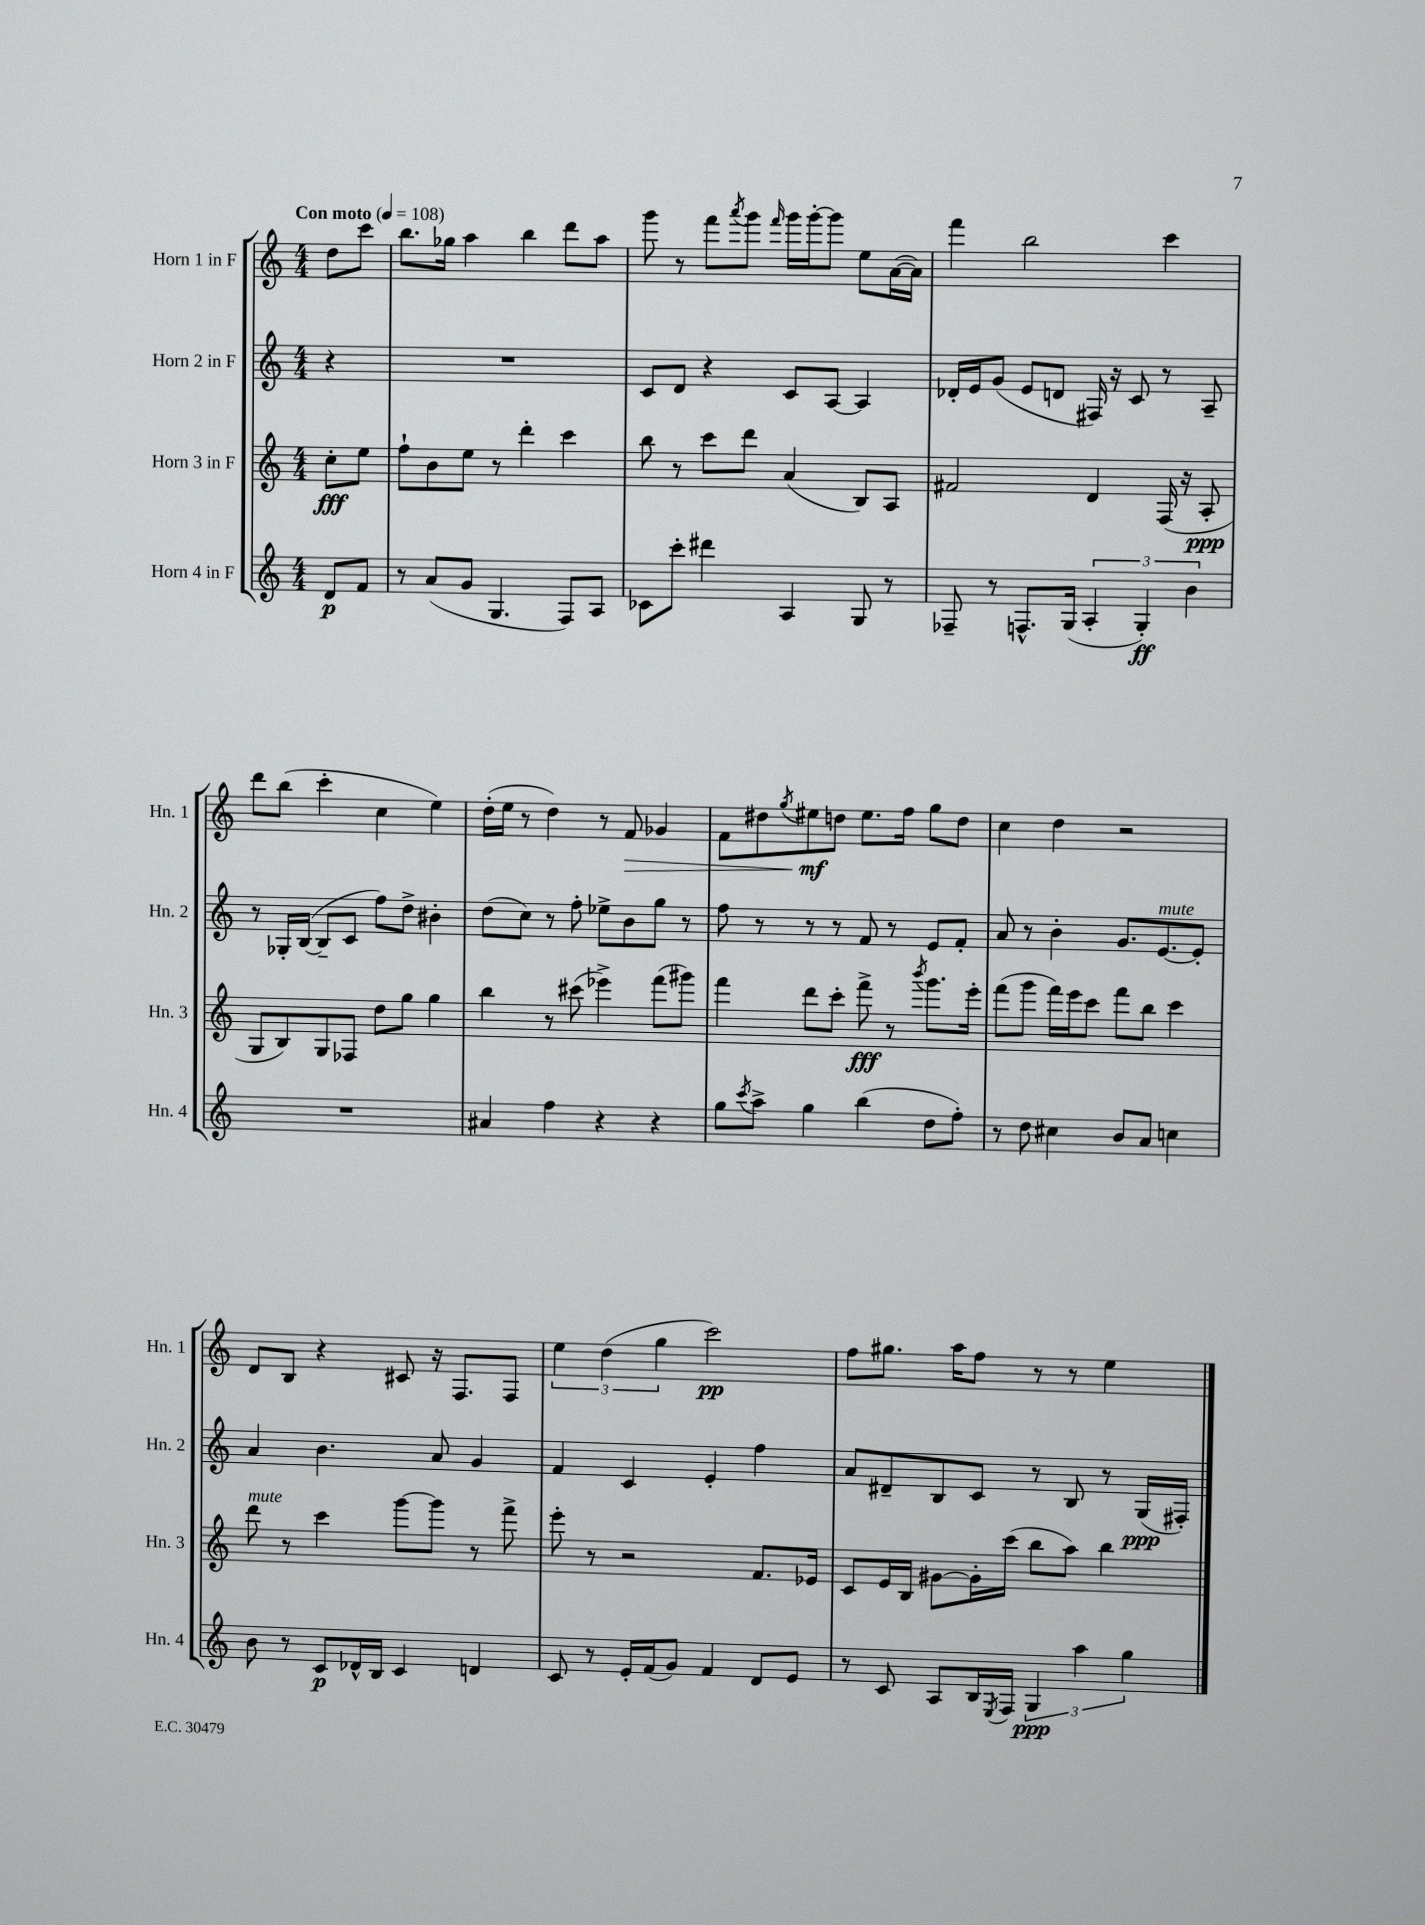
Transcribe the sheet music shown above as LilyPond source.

<<
\new StaffGroup <<
\new Staff = "s0" \with { instrumentName = "Horn 1 in F" shortInstrumentName = "Hn. 1" } {
    \clef treble \key c \major \numericTimeSignature \time 4/4 \partial 4 \tempo "Con moto" 4 = 108
    d''8 c'''8 |
    b''8. ges''16 a''4 b''4 d'''8 a''8 |
    g'''8 r8 f'''8 \acciaccatura { a'''8 } g'''8 \grace { f'''16 } g'''16 g'''16~-. g'''8 e''8 a'16~( a'16) |
    f'''4 b''2 c'''4 |
    d'''8 b''8( c'''4-. c''4 e''4) |
    d''16-.( e''16 r8 d''4) r8 f'8\> ges'4 |
    f'8 dis''8 \acciaccatura { g''8 } eis''8\mf\! d''8 eis''8. f''16 g''8 d''8 |
    c''4 d''4 r2 |
    d'8 b8 r4 cis'8 r16 f8. f8 |
    \tuplet 3/2 { e''4 d''4( g''4 } c'''2\pp) |
    f''8 gis''8. a''16 f''8 r8 r8 e''4 \bar "|." |
}
\new Staff = "s1" \with { instrumentName = "Horn 2 in F" shortInstrumentName = "Hn. 2" } {
    \clef treble \key c \major \numericTimeSignature \time 4/4 \partial 4
    r4 |
    R1 |
    c'8 d'8 r4 c'8 a8~ a4 |
    des'16-. e'16 g'8( e'8 d'8 fis16) r16 c'8 r8 a8-- |
    r8 ges16-. b16~( b8-- c'8 f''8) d''8-> bis'4-. |
    d''8( c''8) r8 f''8-. ees''8-> b'8 g''8 r8 |
    f''8 r8 r8 r8 f'8 r8 e'8 f'8-. |
    a'8 r8 b'4-. g'8. e'8.~^\markup { \italic "mute" } e'8-. |
    a'4 b'4. a'8 g'4 |
    f'4 c'4 e'4-. f''4 |
    a'8 dis'8-- b8 c'8 r8 b8 r8 g16\ppp( fis16-.) \bar "|." |
}
\new Staff = "s2" \with { instrumentName = "Horn 3 in F" shortInstrumentName = "Hn. 3" } {
    \clef treble \key c \major \numericTimeSignature \time 4/4 \partial 4
    c''8-.\fff e''8 |
    f''8-! b'8 e''8 r8 d'''4-. c'''4 |
    b''8 r8 c'''8 d'''8 a'4( b8) a8 |
    fis'2 d'4 f16( r16 a8-.\ppp |
    g8 b8) g8 fes8 d''8 g''8 g''4 |
    b''4 r8 cis'''8( ees'''4->) f'''8( gis'''8) |
    f'''4 d'''8 c'''8-. f'''8->\fff r8 \acciaccatura { b'''8 } g'''8. e'''16-. |
    f'''8( g'''8 f'''16) e'''16 c'''8 f'''8 b''8 c'''4 |
    d'''8^\markup { \italic "mute" } r8 c'''4 g'''8~ g'''8 r8 f'''8-> |
    e'''8-. r8 r2 f'8. ees'16 |
    c'8 e'16 b16 gis'8~ gis'16-. c'''16( b''8 a''8) b''4 \bar "|." |
}
\new Staff = "s3" \with { instrumentName = "Horn 4 in F" shortInstrumentName = "Hn. 4" } {
    \clef treble \key c \major \numericTimeSignature \time 4/4 \partial 4
    d'8\p f'8 |
    r8 a'8( g'8 g4. f8) a8 |
    ces'8 c'''8-. dis'''4 a4 g8 r8 |
    fes8-- r8 f8.-^ g16( \tuplet 3/2 { a4-. g4-.\ff) b'4 } |
    R1 |
    ais'4 f''4 r4 r4 |
    g''8 \acciaccatura { c'''8 } a''8-> g''4 b''4( d''8 f''8-.) |
    r8 d''8 cis''4 b'8 a'8 c''4 |
    b'8 r8 c'8\p des'16-^ b16 c'4 d'4 |
    c'8 r8 e'16-. f'16( g'8) f'4 d'8 e'8 |
    r8 c'8 a8 b16 \acciaccatura { e8 } f16 \tuplet 3/2 { g4\ppp a''4 g''4 } \bar "|." |
}
>>
>>
\layout { \context { \Score \remove "Bar_number_engraver" } }
